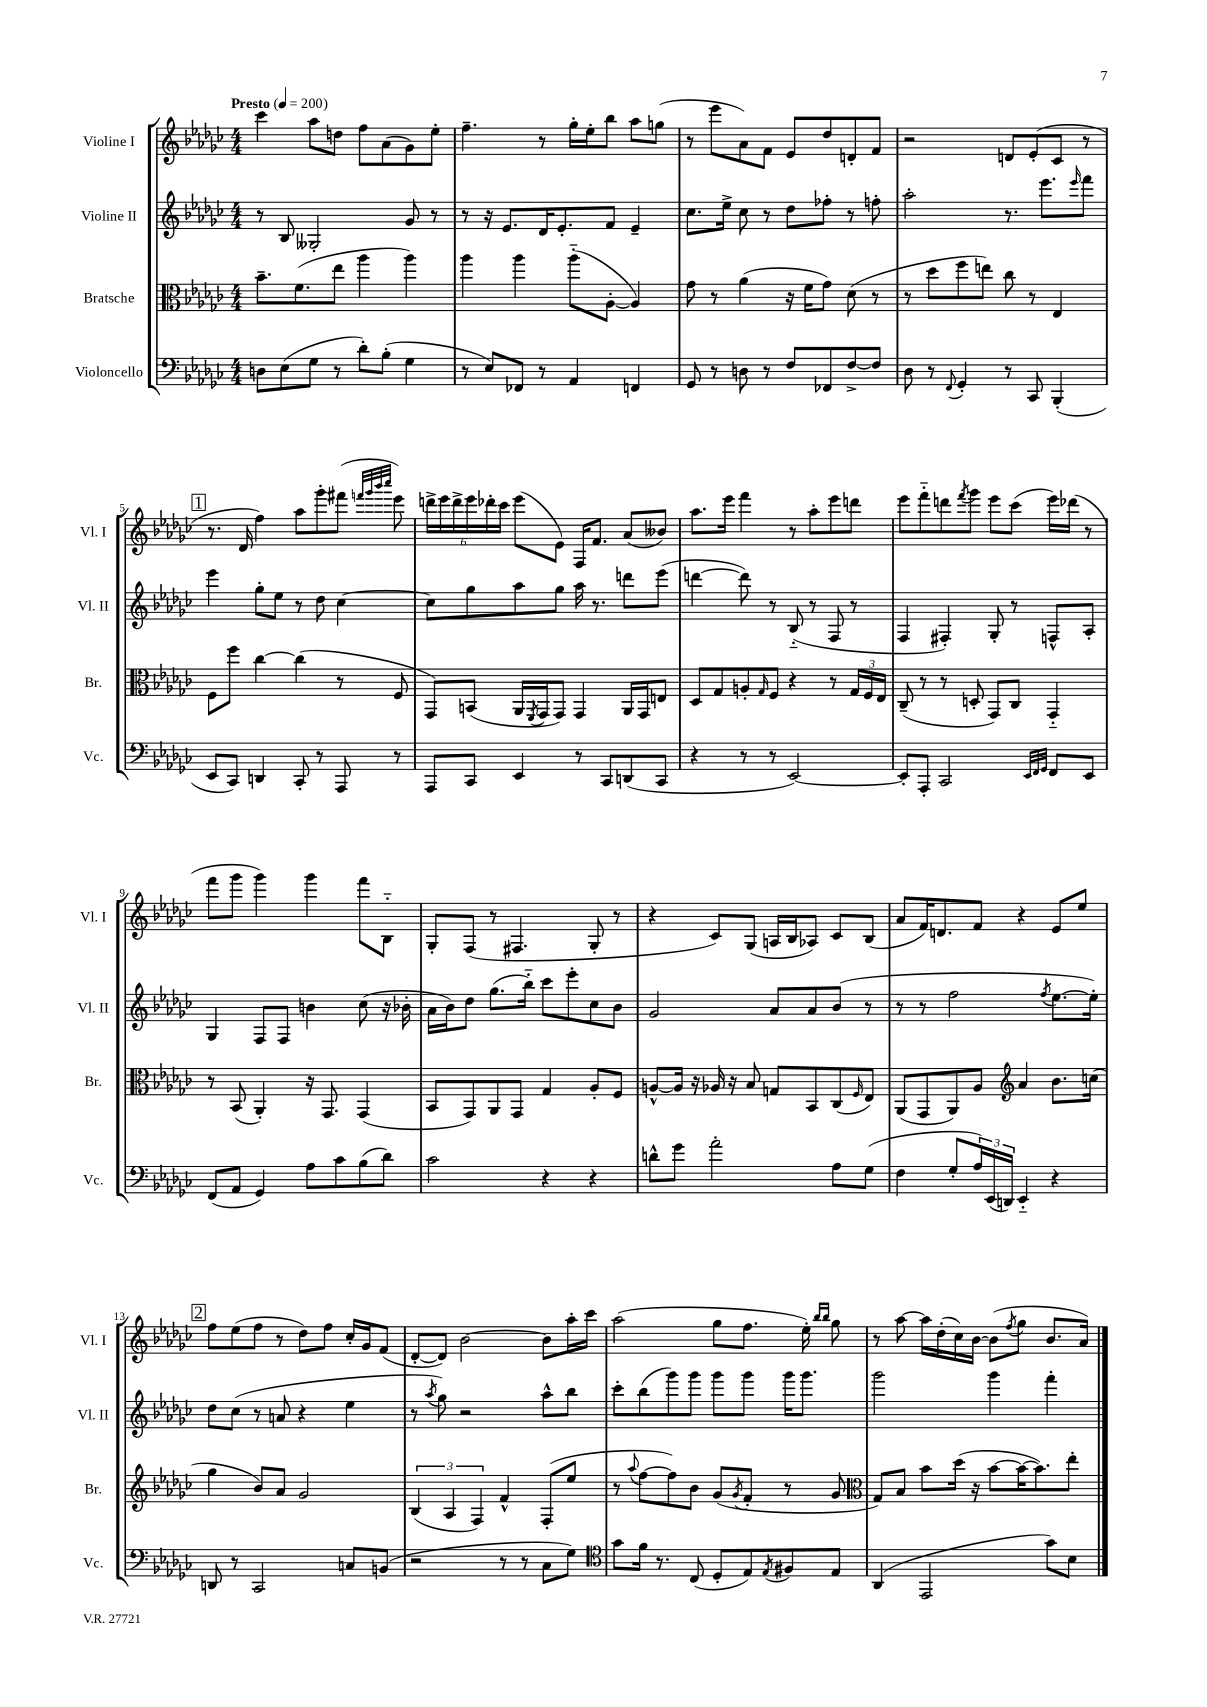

**kern	**kern	**kern	**kern
*part4	*part3	*part2	*part1
*staff4	*staff3	*staff2	*staff1
*I"Violoncello	*I"Bratsche	*I"Violine II	*I"Violine I
*I'Vc.	*I'Br.	*I'Vl. II	*I'Vl. I
*clefF4	*clefC3	*clefG2	*clefG2
*k[b-e-a-d-g-c-]	*k[b-e-a-d-g-c-]	*k[b-e-a-d-g-c-]	*k[b-e-a-d-g-c-]
*M4/4	*M4/4	*M4/4	*M4/4
*MM200	*MM200	*MM200	*MM200
=1	=1	=1	=1
!	!	!	!LO:TX:a:B:t=Presto
8Dn\L	8.b-~\L	8r	4ccc-\
(8E-\	.	8B-/	.
.	(8.f\	.	.
8G-\J	.	2G--X'/	8aa-\L
8r	8ee-\J	.	8ddn\J
8d-'\L)	4aa-\	.	8ff\L
(8B-'\J	.	.	(8a-\
4G-\	4aa-\)	8g-/	8g-\)
.	.	8r	8ee-'\J
=2	=2	=2	=2
8r	4aa-\	8r	4.ff~\
8E-/L)	.	16r	.
.	.	8.e-/L	.
8FF-X/J	4aa-\	.	.
8r	.	16d-/K	8r
.	.	8.e-'/	.
4AA-/	(8aa-\L	.	16gg-'\LL
.	.	.	16ee-'\J
.	[8A-'\J	8f/J	8bb-\J
4FFn/	4A-/])	4e-~/	8aa-\L
.	.	.	(8ggn\J
=3	=3	=3	=3
8GG-/	8g-\	8.cc-\L	8r
8r	8r	.	8eee-\L
.	.	16ee-^\Jk	.
8Dn\	(4a-\	8cc-\	8a-\)
8r	.	8r	8f\J
8F/L	16r	8dd-\L	8e-/L
.	16f\KL	.	.
8FF-X/	8g-\J)	8ff-X'\J	8dd-/
[8F^/	(8d-\	8r	8dn'/
8F/J]	8r	8ffn'\	8f/J
=4	=4	=4	=4
8D-\	8r	2aa-'\	2r
8r	8dd-\L	.	.
8qqFF/	.	.	.
4GG-'/	8ff\	.	.
.	8een\J)	.	.
8r	8cc-\	8.r	8dn/L
8CC-/	8r	.	(8e-'/
.	.	8.eee-\L	.
(4BBB-'/	4E-/	.	8c-/J
.	.	16qqeee-/	.
.	.	8fff\J	8r
!!LO:LB:g=z
!!LO:REH:place=s1:t=1
=5	=5	=5	=5
8EE-/L	8F\L	4eee-\	8.r
8CC-/J)	8ff\J	.	.
.	.	.	16d-/
4DDn/	[4cc-\	8gg-'\L	4ff\)
.	.	8ee-\J	.
8CC-'/	(4cc-\]	8r	8aa-\L
8r	.	8dd-\	8ggg-'\
8AAA-/	8r	[4cc-\	(8fff#X\J
.	.	.	32qqfffn/LLL
.	.	.	32qqggg-/
.	.	.	32qqbbb-/
.	.	.	32qqcccc-/JJJ
8r	8F/	.	8eee-\)
=6	=6	=6	=6
8AAA-/L	8GG-/L)	8cc-\L]	24dddn^\LL
.	.	.	24eee-\
.	.	.	24ddd^\
8CC-/J	(8BBn/J	8gg-\	24eee-\
.	.	.	24ddd-X'\
.	.	.	24ccc-\JJ
4EE-/	16AA-/LL	8aa-\	(8eee-\L
.	8qFF/	.	.
.	16GG-/J	.	.
.	8GG-/J)	8gg-\J	8e-\J)
8r	4GG-/	16aa-\	16F/KL
.	.	8.r	8.f/J
8CC-/L	.	.	.
(8DDn/	16AA-/LL	8dddn\L	(8a-/L
.	16GG-/J	.	.
8CC-/J	8En/J	(8eee-\J	8b--X/J)
=7	=7	=7	=7
4r	8D-/L	[4dddn\	8.aa-\L
.	8G-/	.	.
.	.	.	16eee-\Jk
8r	8An'/	8ddd\])	4fff\
.	16qqG-/	.	.
8r	8F/J	8r	.
[2EE-/)	4r	(8B-/	8r
.	.	8r	8aa-'\L
.	8r	8F/	8eee-\
.	24G-/LL	8r	8dddn\J
.	24F/	.	.
.	24E-/JJ	.	.
=8	=8	=8	=8
8EE-'/L]	(8C-~/	4F/	8eee-\L
8AAA-'/J	8r	.	8fff\
2CC-/	8r	4F#X'/)	8dddn\
.	.	.	8qfff/
.	8Dn'/	.	8ggg-\J
.	8GG-/L)	8G-'/	8eee-\L
.	8C-/J	8r	(8ccc-\J
32qqEE-/LLL	.	.	.
32qqFF/	.	.	.
32qqGG-/JJJ	.	.	.
8FF/L	4GG-/	8Fn^^/L	16eee-\LL)
.	.	.	(16ddd-X\JJ
8EE-/J	.	8A-'/J	8r
!!LO:LB:g=z
=9	=9	=9	=9
(8FF/L	8r	4G-/	8fff\L
8AA-/J	(8BB-/	.	8ggg-\J
4GG-/)	4AA-'/)	8F/L	4ggg-\)
.	.	8F/J	.
8A-\L	16r	4bn\	4ggg-\
.	8.GG-/	.	.
8c-\	.	.	.
(8B-\	(4GG-/	(8cc-\	8fff\L
8d-\J)	.	16r	8B-\J
.	.	16b-X'\	.
=10	=10	=10	=10
2c-\	8BB-/L	16a-\LL	8G-'/L
.	.	16b-\J)	.
.	8GG-/)	8dd-\J	(8F/J
.	8AA-/	(8.gg-\L	8r
.	8GG-/J	.	4.F#X/
.	.	16bb-\Jk)	.
4r	4G-/	8ccc-\L	.
.	.	8eee-'\	.
4r	8A-'/L	8cc-\	8G-'/
.	8F/J	8b-\J	8r
=11	=11	=11	=11
8dn^^\L	[8An^^/L	2g-/	4r
8g-\J	16A/Jk]	.	.
.	16r	.	.
2a-'\	16A-X/	.	8c-/L)
.	16r	.	.
.	8B-/	.	(8G-/J
.	8Gn/L	8a-/L	16An/LL
.	.	.	16B-/J
.	8BB-/	8a-/	8A-X/J)
8A-\L	(8C-/	(8b-/J	8c-/L
.	16qqF/	.	.
(8G-\J	8E-/J)	8r	(8B-/J
=12	=12	=12	=12
4F\	(8AA-/L	8r	8a-/L
.	8GG-/	8r	16f/K)
.	.	.	8.dn/
8G-'/L	8AA-/)	2ff\	.
24A-/L)	8A-/J	.	8f/J
(24EE-/	.	.	.
24DDn/JJ)	.	.	.
*	*clefG2	*	*
4EE-/	4a-/	.	4r
.	.	8qff/	.
4r	8.b-\L	[8.ee-\L	8e-/L
.	.	.	8ee-/J
.	(16ccn\Jk	16ee-'\Jk])	.
!!LO:LB:g=z
!!LO:REH:place=s1:t=2
=13	=13	=13	=13
8DDn/	4gg-\	8dd-\L	8ff\L
8r	.	(8cc-\J	(8ee-\
2CC-/	8b-/L)	8r	8ff\J
.	8a-/J	8an/	8r
.	2g-/	4r	8dd-\L)
.	.	.	8ff\J
8Cn/L	.	4ee-\	16cc-'/LL
.	.	.	16g-/J
(8BBn/J	.	.	(8f/J
=14	=14	=14	=14
2r	(6B-/	8r	[8d-'/L
.	.	8qaa-/	.
.	.	8gg-\)	8d-/J])
.	6A-/	.	.
.	.	2r	[2b-\
.	6F/)	.	.
8r	4f^^/	.	.
8r	.	.	.
8C-\L	(8F'/L	8aa-^^\L	8b-\L]
8G-\J)	8ee-/J	8bb-\J	16aa-'\L
.	.	.	16ccc-\JJ
=15	=15	=15	=15
*clefC4	*	*	*
8g-\L	8r	8ccc-'\L	(2aa-\
.	8qqaa-/	.	.
16f\Jk	[8ff\L	(8bb-\	.
8.r	.	.	.
.	8ff\])	8ggg-\)	.
(8C-/	8b-\J	8ggg-\J	.
8D-'/L	(8g-/L	8ggg-\L	8gg-\L
.	8qg-/	.	.
8E-/)	8f'/J	8ggg-\J	8.ff\J
8qE-/	.	.	.
8F#X/	8r	16ggg-\KL	.
.	.	8.ggg-\J	16ee-'\)
.	.	.	16qqbb-/LL
.	.	.	16qqbb-/JJ
8E-/J	8g-/	.	8gg-\
=16	=16	=16	=16
*	*clefC3	*	*
(4AA-/	8G-/L)	2ggg-\	8r
.	8B-/J	.	[8aa-\
2EE-/	8b-\L	.	16aa-\LL]
.	.	.	(16dd-'\
.	(16dd-\Jk	.	16cc-\)
.	16r	.	[16b-\JJ
.	[8b-\L	4ggg-\	(8b-\L]
.	.	.	8qff/
.	16b-\K_	.	8gg-\J
.	8.b-\])	.	.
8g-\L)	.	4fff'\	8.b-/L
8B-\J	8ee-'\J	.	.
.	.	.	16a-/Jk)
==	==	==	==
*-	*-	*-	*-
